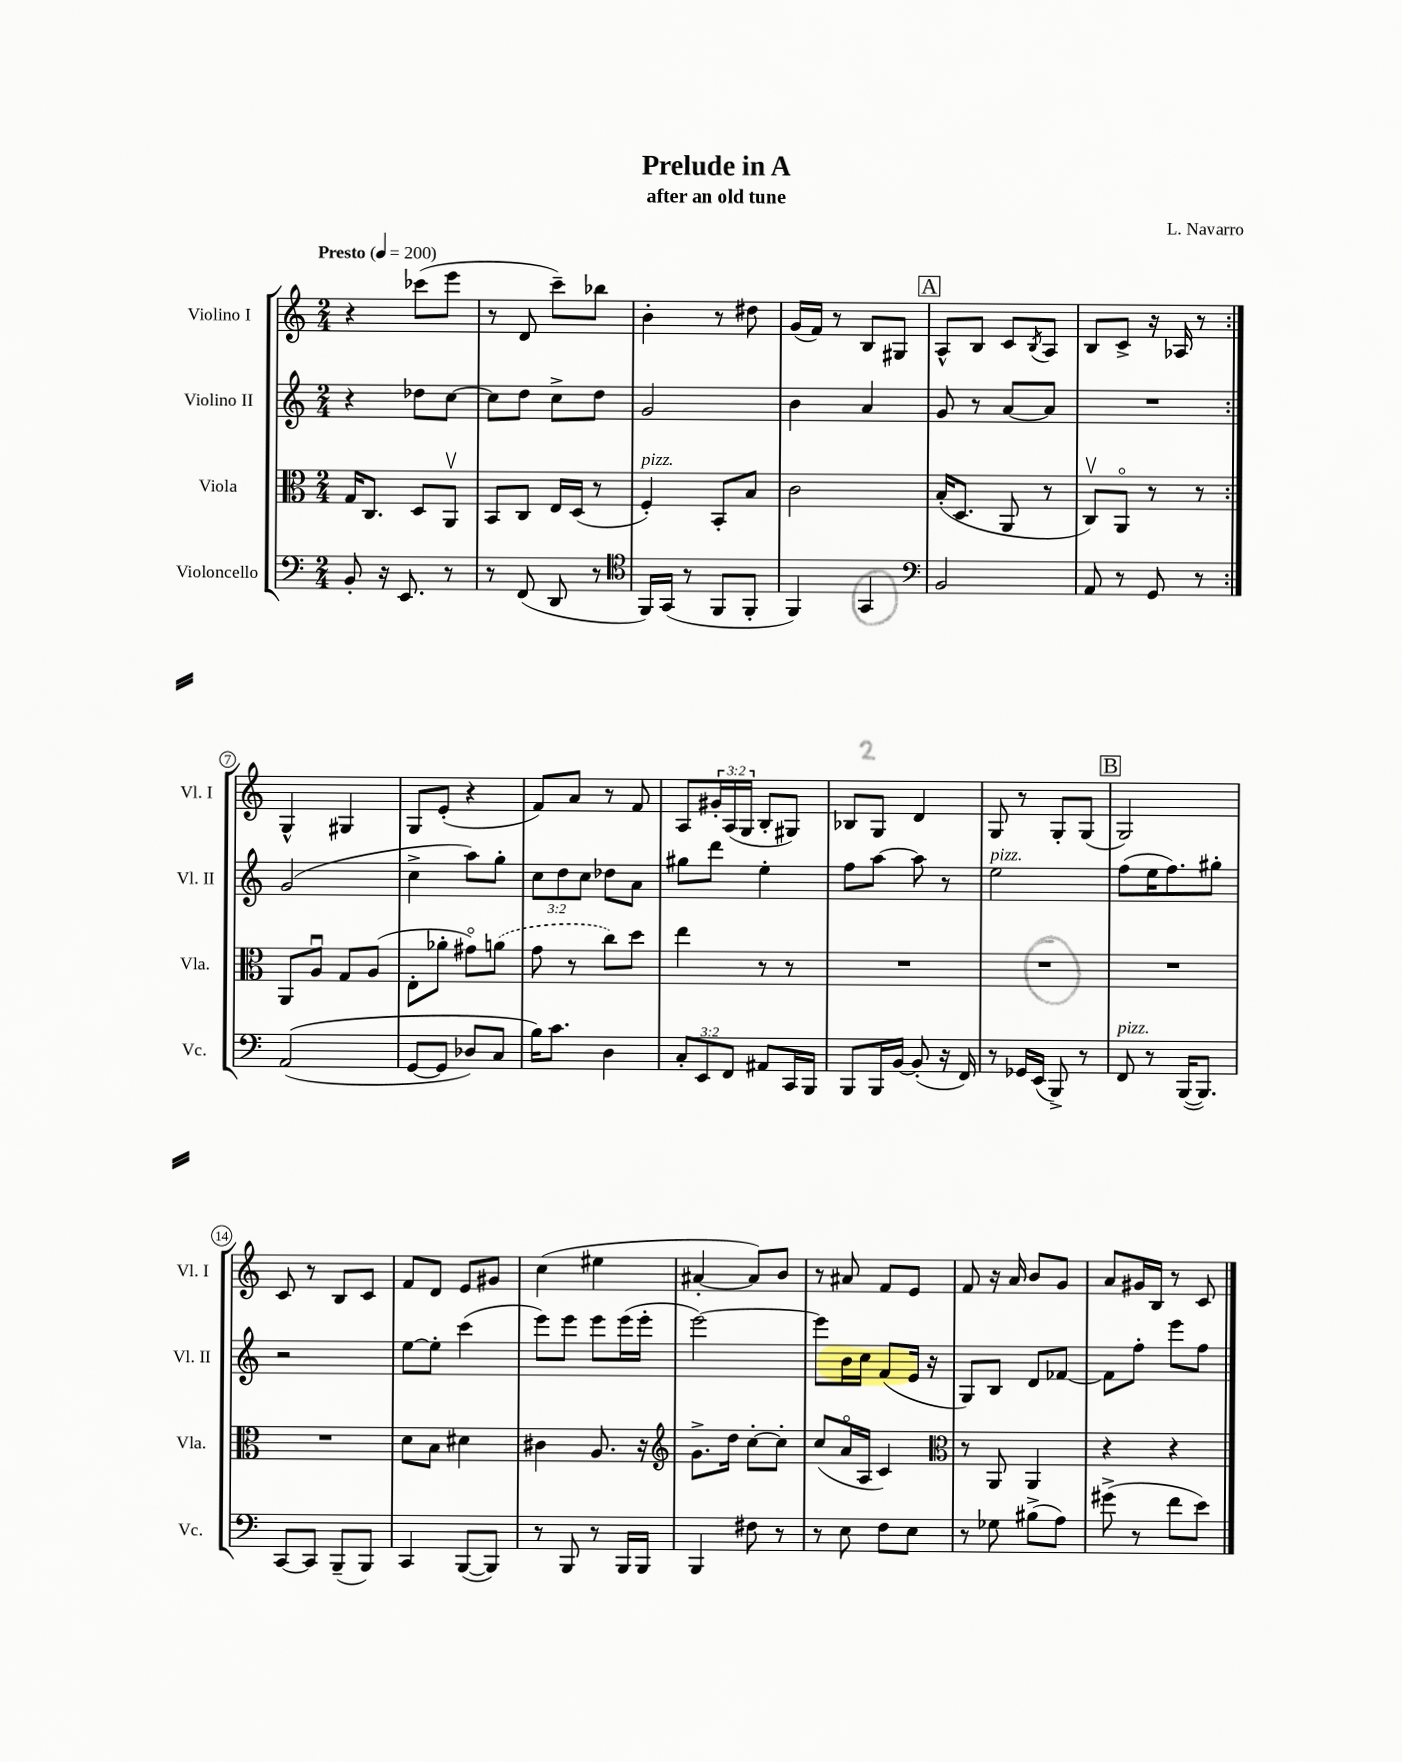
\header { title = "Prelude in A" composer = "L. Navarro" subtitle = "after an old tune" }
<<
\new StaffGroup <<
\new Staff = "s0" \with { instrumentName = "Violino I" shortInstrumentName = "Vl. I" } {
    \clef treble \key c \major \numericTimeSignature \time 2/4 \override Staff.TupletNumber.text = #tuplet-number::calc-fraction-text \tempo "Presto" 4 = 200
    \repeat volta 2 { r4 ces'''8( e'''8 |
    r8 d'8 c'''8--) bes''8 |
    b'4-. r8 dis''8 |
    g'16( f'16) r8 b8 gis8 |
    \mark \markup { \box "A" } a8-^ b8 c'8 \acciaccatura { b8 } a8 |
    b8 c'8-> r16 aes16 r8 | }
    g4-^ gis4 |
    g8 e'8-.( r4 |
    f'8) a'8 r8 f'8 |
    a8 \tuplet 3/2 { gis'16-. a16( g16 } b8-. gis8) |
    bes8 g8 d'4 |
    g8 r8 g8-. g8( |
    \mark \markup { \box "B" } g2) |
    c'8 r8 b8 c'8 |
    f'8 d'8 e'8 gis'8 |
    c''4( eis''4 |
    ais'4~-. ais'8) b'8 |
    r8 ais'8 f'8 e'8 |
    f'8 r16 a'16 b'8 g'8 |
    a'8 gis'16 b16 r8 c'8 \bar "|." |
}
\new Staff = "s1" \with { instrumentName = "Violino II" shortInstrumentName = "Vl. II" } {
    \clef treble \key c \major \numericTimeSignature \time 2/4 \override Staff.TupletNumber.text = #tuplet-number::calc-fraction-text
    \repeat volta 2 { r4 des''8 c''8~ |
    c''8 d''8 c''8-> d''8 |
    g'2 |
    b'4 a'4 |
    \mark \markup { \box "A" } g'8 r8 a'8~ a'8 |
    R2 | }
    g'2( |
    c''4-> a''8) g''8-. |
    \tuplet 3/2 { c''8 d''8 c''8 } des''8 a'8 |
    gis''8 d'''8 e''4-. |
    f''8 a''8~ a''8 r8 |
    e''2^\markup { \italic "pizz." } |
    \mark \markup { \box "B" } f''8( e''16 f''8.) gis''8-. |
    r2 |
    e''8~ e''8-. c'''4( |
    e'''8) e'''8 e'''8 e'''16( e'''16-. |
    e'''2~) |
    e'''8 b'16 c''16 f'8( e'16 r16 |
    g8) b8 d'8 fes'8~ |
    fes'8 f''8-. e'''8 f''8 \bar "|." |
}
\new Staff = "s2" \with { instrumentName = "Viola" shortInstrumentName = "Vla." } {
    \clef alto \key c \major \numericTimeSignature \time 2/4
    \repeat volta 2 { g16 c8. d8 a,8\upbow |
    b,8 c8 e16 d16( r8 |
    f4-.^\markup { \italic "pizz." }) b,8-. b8 |
    c'2 |
    \mark \markup { \box "A" } b16-.( d8. a,8 r8 |
    c8\upbow) a,8\flageolet r8 r8 | }
    a,8 a8\downbow g8 a8( |
    e8-. aes'8-. gis'8\flageolet) \once \slurDashed a'8( |
    g'8 r8 c''8) d''8 |
    e''4 r8 r8 |
    R2 |
    R2 |
    \mark \markup { \box "B" } R2 |
    R2 |
    d'8 b8 dis'4 |
    cis'4 a8. r16 |
    \clef treble g'8.-> d''16 c''8~-. c''8-. |
    c''8( a'16\flageolet a16 c'4) |
    \clef alto r8 a,8 a,4 |
    r4 r4 \bar "|." |
}
\new Staff = "s3" \with { instrumentName = "Violoncello" shortInstrumentName = "Vc." } {
    \clef bass \key c \major \numericTimeSignature \time 2/4 \override Staff.TupletNumber.text = #tuplet-number::calc-fraction-text
    \repeat volta 2 { b,8-. r16 e,8. r8 |
    r8 f,8( d,8 r8 |
    \clef tenor f,16) g,16( r8 f,8 f,8-. |
    f,4) g,4 |
    \mark \markup { \box "A" } \clef bass b,2 |
    a,8 r8 g,8 r8 | }
    a,2(\( |
    g,8~ g,8 des8) c8 |
    b16\) c'8. d4 |
    \tuplet 3/2 { c8-. e,8 f,8 } ais,8 c,16 b,,16 |
    b,,8 b,,16 b,16~ b,8-.( r16 f,16) |
    r8 ges,16 e,16( b,,8->) r8 |
    \mark \markup { \box "B" } f,8^\markup { \italic "pizz." } r8 b,,16~( b,,8.) |
    c,8~ c,8 b,,8--( b,,8) |
    c,4 b,,8~( b,,8) |
    r8 b,,8 r8 b,,16 b,,16 |
    b,,4 fis8 r8 |
    r8 e8 f8 e8 |
    r8 ges8 bis8->( a8) |
    gis'8->( r8 f'8 e'8) \bar "|." |
}
>>
>>
\layout { \context { \Score \override BarNumber.stencil = #(make-stencil-circler 0.1 0.3 ly:text-interface::print) } }
